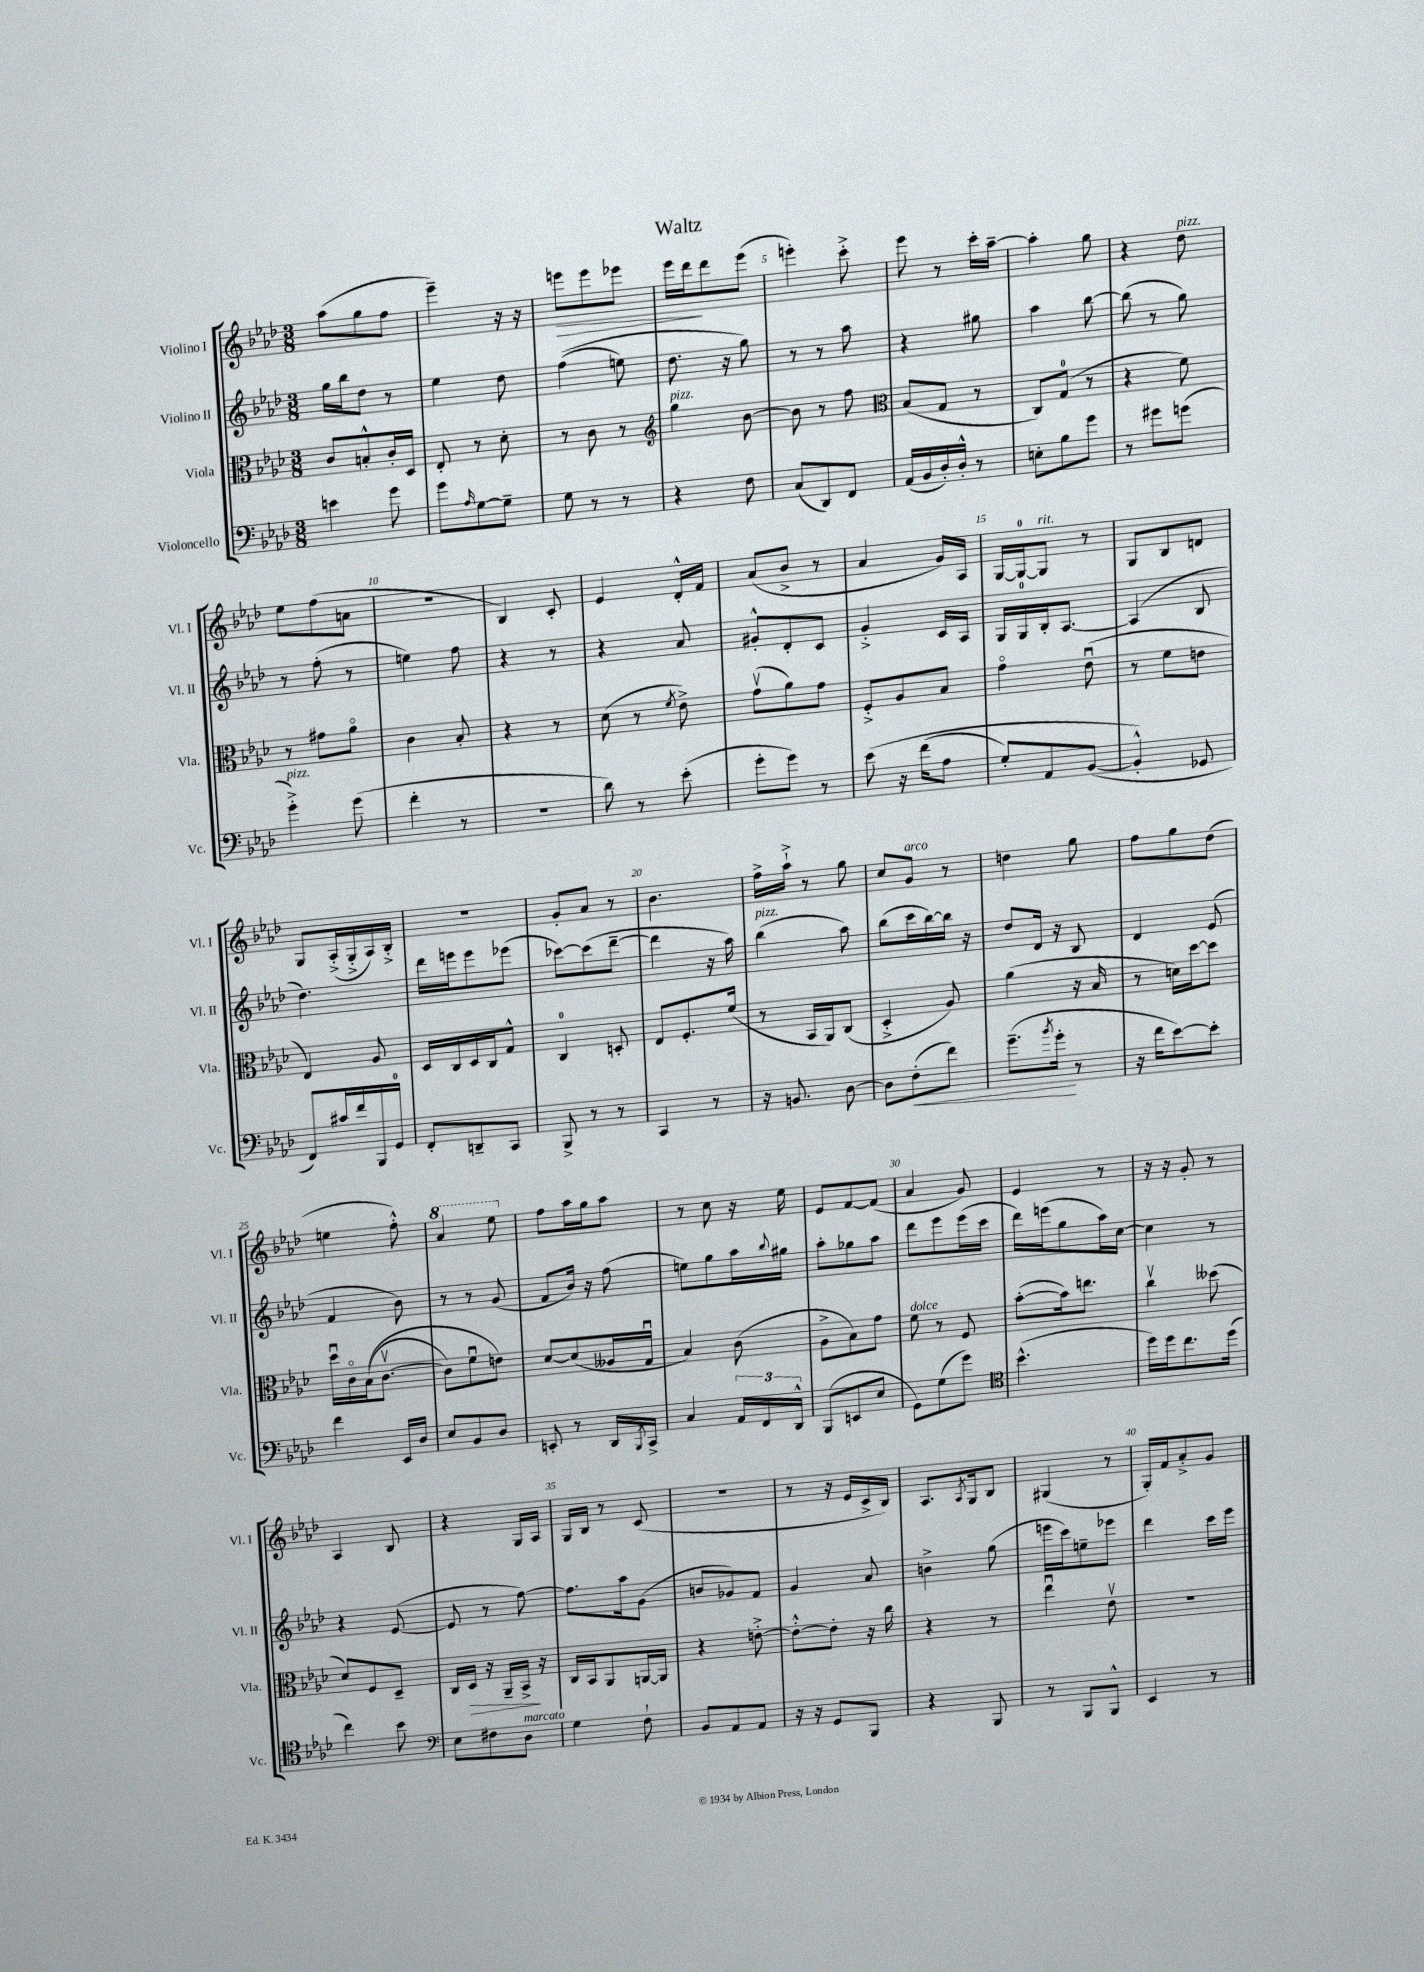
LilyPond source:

\header { title = "Waltz" }
<<
\new StaffGroup <<
\new Staff = "s0" \with { instrumentName = "Violino I" shortInstrumentName = "Vl. I" } {
    \clef treble \key aes \major \numericTimeSignature \time 3/8
    aes''8( g''8 f''8 |
    ees'''4--) r16 r16 |
    e'''8\> e'''8 ees'''8 |
    ees'''16 des'''16\! des'''8 ees'''8( |
    e'''4-.) c'''8-.-> |
    ees'''8 r8 c'''16-. aes''16~-- |
    aes''4-. g''8 |
    r4 des''8^\markup { \italic "pizz." } |
    ees''8 f''8( a'8 |
    R4. |
    bes4) c'8-. |
    ees'4 des'16-.-^ f'16 |
    aes'8( bes'8-> r8 |
    aes'4 g'16) aes16 |
    g16~ g16-0~ g8^\markup { \italic "rit." } r8 |
    g8 bes8 d'8 |
    g8 aes16-.->( g16-.-> aes16) bes16-.-> |
    R4. |
    g'8-. aes'8 r8 |
    bes'4. |
    f''16-> aes''16-!-> r8 g''8 |
    c''8 g'8^\markup { \italic "arco" } r8 |
    d''4 g''8 |
    f''8 g''8 des''8( |
    e''4 f''8-.-^) |
    \ottava #1 aes''4 ees'''8 \ottava #0 |
    f''8 aes''16 g''16 aes''8 |
    r8 c''8 r16 ees''16 |
    ees'8 f'8~ f'8( |
    aes'4 g'8) |
    ees'4 r8 |
    r16 r16 g'8-. r8 |
    aes4 bes8 |
    r4 g16 aes16 |
    g16 bes16 r8 c'8( |
    R4. |
    r8 r16 ees'16 c'16-> bes16) |
    aes8. \acciaccatura { aes8 } g16 bes8 |
    gis4( r8 |
    g16-.) f'16 aes'8-.-> g'8 \bar "|." |
}
\new Staff = "s1" \with { instrumentName = "Violino II" shortInstrumentName = "Vl. II" } {
    \clef treble \key aes \major \numericTimeSignature \time 3/8
    g''16 bes''16 des''8 r8 |
    ees''4 des''8 |
    f''4(\( e''8) |
    des''8. r16 g''8\) |
    r8 r8 aes''8 |
    r4 gis''8 |
    aes''4 bes''8~ |
    bes''8( r8 g''8) |
    r8 f''8-.( r8 |
    e''4) f''8 |
    r4 r8 |
    r4 aes'8 |
    gis'8-.-^ des'8-. c'8 |
    g'4-.-> c'16 aes16 |
    g16 g16-0 bes16-. aes8.~ |
    aes4( bes8 |
    des''4.) |
    des'''16 e'''16 e'''8 ees'''8( |
    ces'''8~) ces'''8( des'''8~-- |
    des'''4 r16 aes''16) |
    bes''4^\markup { \italic "pizz." }( aes''8) |
    bes''8( c'''16 bes''16~) bes''16 r16 |
    des''8 des'16 r16 bes8 |
    des'4 ees'8( |
    f'4 bes'8) |
    r8 r8 g'8( |
    f'8 bes'16) r16 f''8( |
    e''8) g''8 aes''16 \appoggiatura { bes''8 } gis''16 |
    aes''8-. ges''8 aes''8 |
    des'''8 ees'''8 ees'''16( c'''16 |
    des'''16) e'''16( g''8 aes''16) c''16~ |
    c''4 r8 |
    r4 ees'8~( |
    ees'8 r8 f''8~) |
    f''8. aes''16 g'8( |
    b'8 ges'8) f'8 |
    g'4 aes'8 |
    b'4-> g''8( |
    e'''16 c'''16) e''8-- ees'''8 |
    des'''4 c'''16 ees'''16 \bar "|." |
}
\new Staff = "s2" \with { instrumentName = "Viola" shortInstrumentName = "Vla." } {
    \clef alto \key aes \major \numericTimeSignature \time 3/8
    c'8 b8-.-^ c'16-. des16 |
    ees8-. r8 des'8-. |
    r8 c'8 r8 |
    \clef treble g''4^\markup { \italic "pizz." } bes'8~ |
    bes'8 r8 f''8 |
    \clef alto bes8( g8 r8 |
    c8) g8-0( r8 |
    r4 f'8) |
    r8 gis'8 aes'8\flageolet |
    c'4 bes8-. |
    r4 r8 |
    des'8( r8 \acciaccatura { f'8 } ees'8->) |
    g'8\upbow( aes'8) g'8 |
    f8-.-> aes8 bes8 |
    g'4\flageolet ees'8\downbow( |
    r8 f'8 e'8 |
    ees4) aes8 |
    des16 c16 des16 c16 g8-^ |
    c4-0 d8-. |
    ees8 f8.-. f'16( |
    r8 bes,16 aes,16) c8( |
    des4-.-> aes8) |
    aes'4( r16 bes16 |
    r8 d'16) des''16~ des''8 |
    des''16\downbow c'16\flageolet bes16(\( c'8.~\upbow |
    c'8) f'8\downbow e'8\) |
    des'8~ des'8( aeses16 g16\downbow |
    bes4) c'8( |
    aes8-> bes8) g'8 |
    f'8^\markup { \italic "dolce" } r8 f8 |
    bes'8~-.( bes'16) e''8. |
    c''4\upbow deses''8( |
    des'8) f8 des8-- |
    c16 des16\> r16 aes,16-- bes,16->\! r16 |
    c16 bes,16 aes,8 a,16~ a,16 |
    r4 e'8~-.-> |
    e'8~-.-^ e'8-. r16 c''16 |
    r4 r8 |
    ees''4\downbow ees'8\upbow |
    R4. \bar "|." |
}
\new Staff = "s3" \with { instrumentName = "Violoncello" shortInstrumentName = "Vc." } {
    \clef bass \key aes \major \numericTimeSignature \time 3/8
    e'4 g'8 |
    g'8 \grace { aes16 } g8~ g8-- |
    g8 r8 r8 |
    r4 f8 |
    c8( des,8) f,8 |
    aes,16( bes,16 des16-.) des16-.-^ r8 |
    e8-. bes8 g'8 |
    r8 gis'8 g'8( |
    g'4-.->^\markup { \italic "pizz." }) g'8( |
    f'4-. r8 |
    R4. |
    des'8) r8 ees'8-.( |
    g'8-. g'8) r8 |
    ees'8\( r16 f'16( aes8 |
    g8-.) aes,8 bes,8~( |
    bes,4-.-^\) ges,8 |
    f,8) cis'16 f'16 bes,,16 g,16-0 |
    f,8-. d,8-- c,8 |
    bes,,8-> r8 r8 |
    c,4 r8 |
    r16 b,8. des8~ |
    des8 f8-.\<( f'8) |
    g'8.--( \acciaccatura { bes'8 } g'16-.\! r8 |
    r16 f'16 ees'8~) ees'8-. |
    f'4 ees,16 des16 |
    ees8 bes,8 des8 |
    e,8-. r8 des,16 \acciaccatura { bes,,8 } c,16-> |
    c4 \tuplet 3/2 { aes,16 f,16 des,16-^ } |
    bes,,8( e,8 ees8 |
    g,8) g8( g'8) |
    \clef tenor bes'4.-^( |
    des''16) des''16 c''8. des''16( |
    c''4) bes'8 |
    \clef bass ees8 fis8 des8^\markup { \italic "marcato" } |
    g4 f8-! |
    bes,8 aes,8 aes,8 |
    r16 r16 g,8 bes,,8 |
    r4 bes,,8 |
    r8 bes,,8 bes,,8-^ |
    ees,4 r8 \bar "|." |
}
>>
>>
\layout { \context { \Score \override BarNumber.break-visibility = ##(#f #t #t) barNumberVisibility = #(every-nth-bar-number-visible 5) } }
